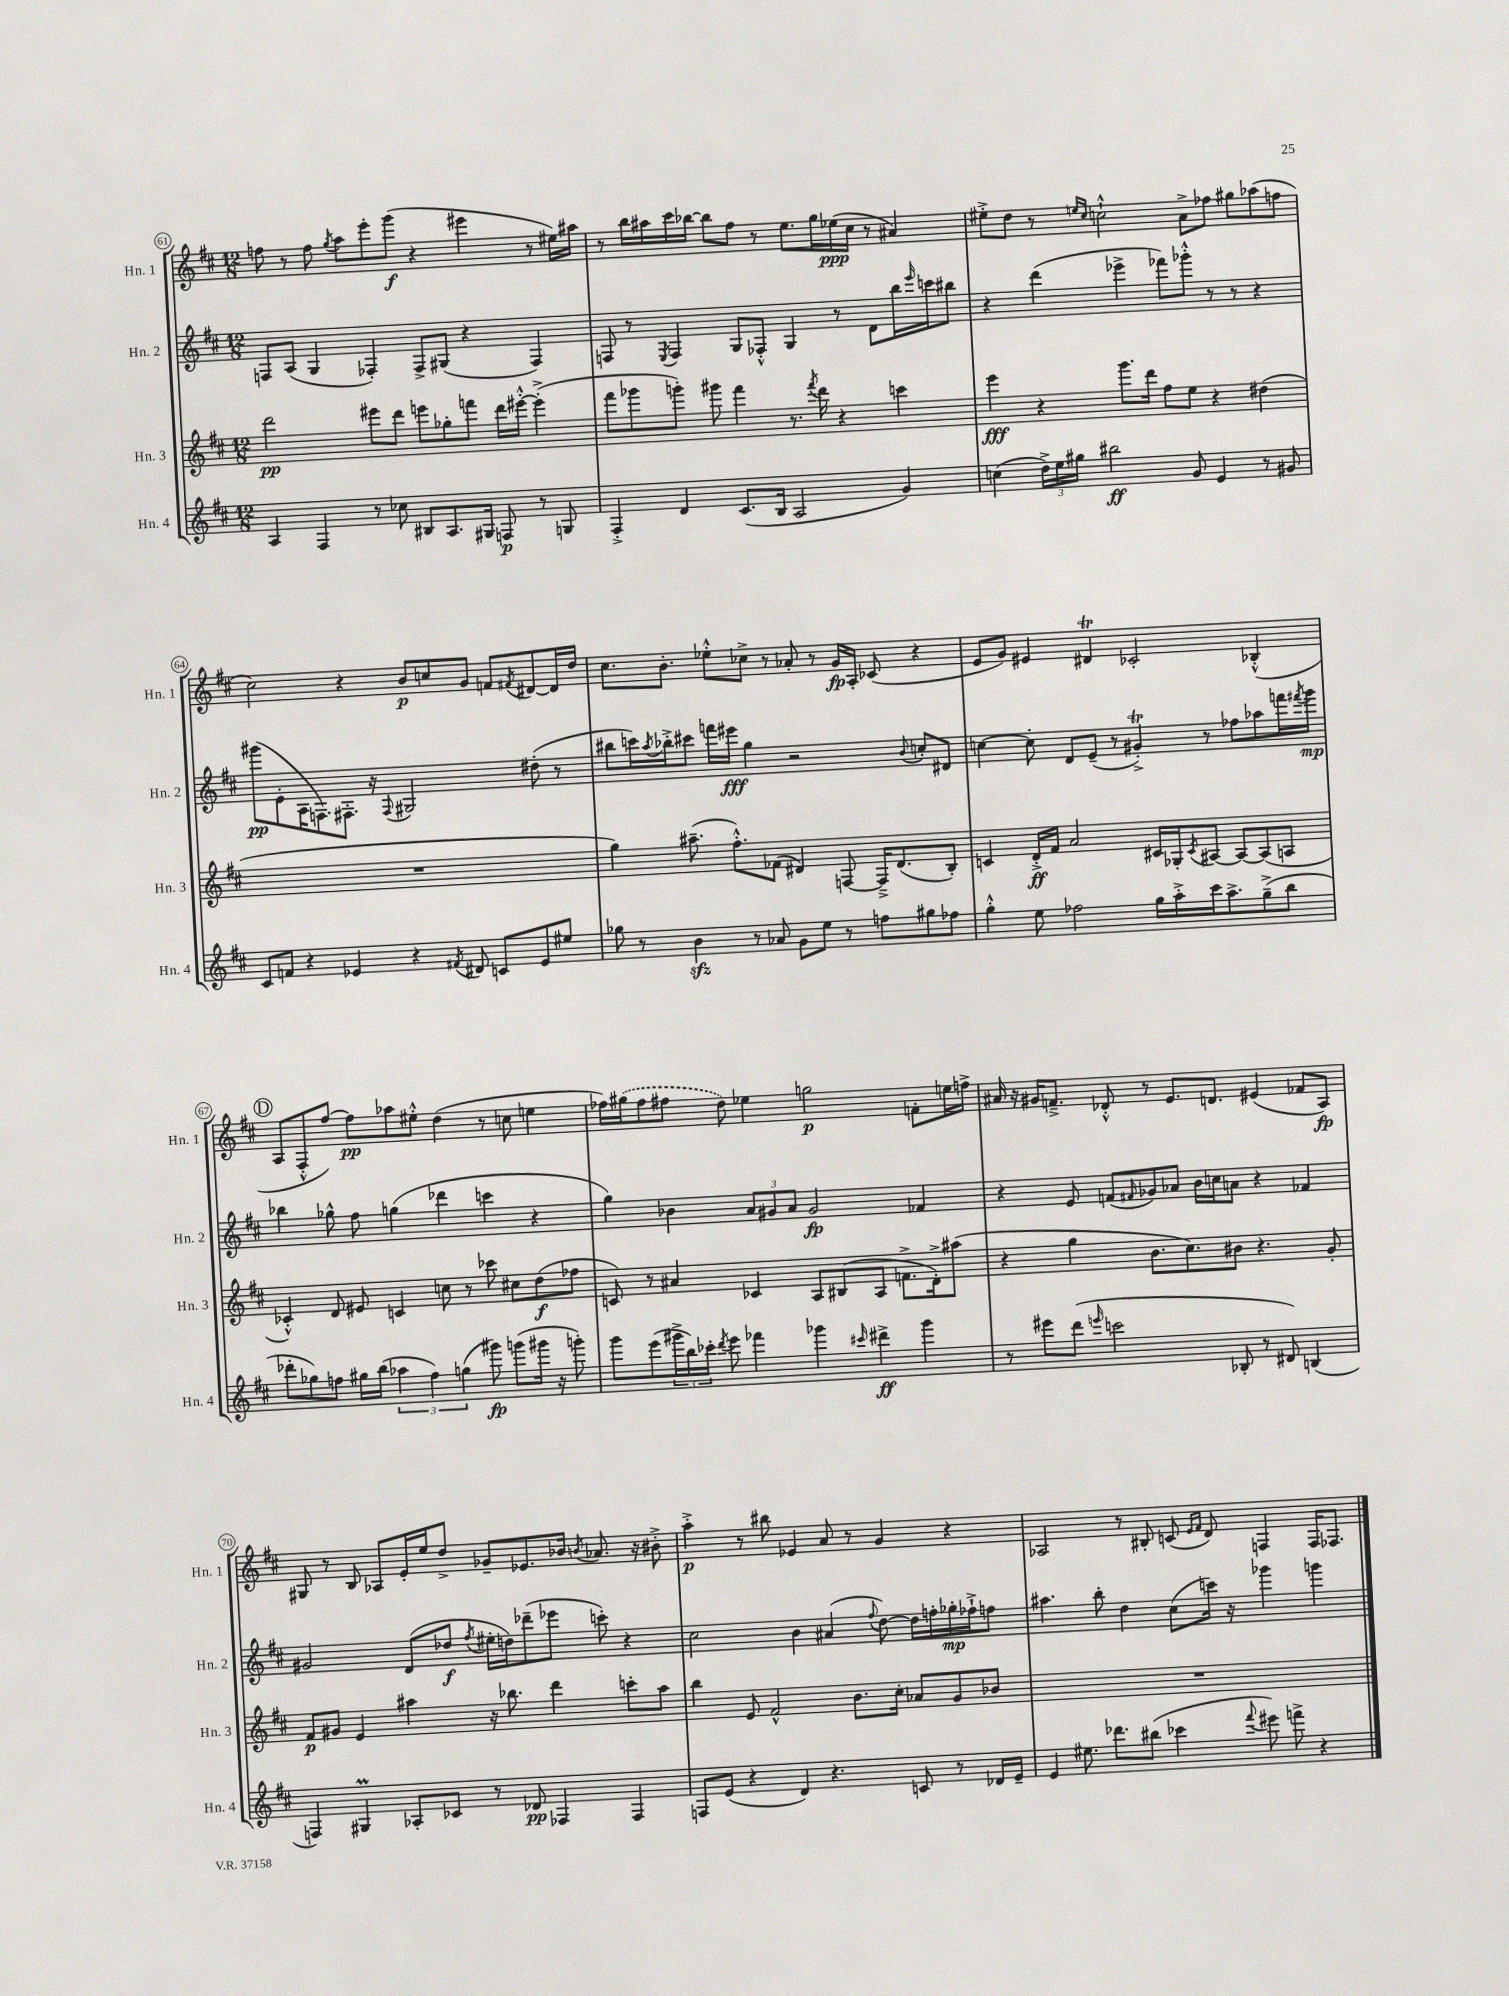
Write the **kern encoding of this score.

**kern	**kern	**kern	**kern
*staff4	*staff3	*staff2	*staff1
*clefG2	*clefG2	*clefG2	*clefG2
*k[f#c#]	*k[f#c#]	*k[f#c#]	*k[f#c#]
*M12/8	*M12/8	*M12/8	*M12/8
4A	2ddd	8F	8ff
.	.	(8A	8r
4F#	.	4G	8ff
.	.	.	8qgg
.	.	.	8aa
8r	8eee#	4F-')	8eee'
8cc-	8ddd	.	(8ggg
8B#	8eee	8F-^	4r
8.A	8gg-'	(8G#	.
.	8fff	4r	4eee#
16G#	.	.	.
8F	16ddd	.	.
.	[16eee#'^^	.	.
8r	(4eee#'^]	4F-)	8r
8G	.	.	16ee#)
.	.	.	16aa#
=	=	=	=
4F#'^	8fff#	8F	8r
.	8ggg-	8r	16bb
.	.	.	16aa#
.	.	8qE	.
4d	8ggg')	4F	16ccc#
.	.	.	[16bb-
.	8ggg#	.	8bb-]
(8.c#	4fff#	8G	8ff#
.	.	8F-'^^	8r
16B	.	.	.
2A	8.r	4G	8.ee
.	8qfff#	.	.
.	16ddd	.	16gg
.	4r	8r	(16ee-
.	.	.	16cc#
.	.	8d	8r
4g)	4ccc	16bb	4a#)
.	.	16qqeee	.
.	.	16ccc	.
.	.	8bb#	.
=	=	=	=
(4cc	4eee	4r	8ee#'^
.	.	.	8dd
24dd^)	4r	(4ddd	8r
24ee	.	.	.
24gg#	.	.	.
.	.	.	16qqee
.	.	.	16qqcc#
2bb#	.	.	2cc`^^
.	8.ggg	4eee-^	.
.	16ddd	.	.
.	8ff#	8fff-)	.
8g	8ee	8ggg-'^^	8a^
4e	4r	8r	8ff-
.	.	8r	8gg#
8r	(4dd#	4r	(8aa-
8g#	.	.	8ff
=	=	=	=
8c#	1.r	(8ggg#	2cc#)
8f	.	8e'	.
4r	.	16A	.
.	.	8.F)	.
4e-	.	8.F#'	4r
.	.	16r	.
.	.	8qqF#	.
4r	.	2G#	8b
.	.	.	8cc
8qf#	.	.	.
8d#	.	.	8g
8c	.	.	8f
.	.	.	8qf#
8e-	.	(8dd#'	[8d#
8ee#	.	8r	16d#]
.	.	.	16dd
=	=	=	=
8gg-	4gg)	8bb#	8.cc#
8r	.	16ccc)	.
.	.	8qaa	.
.	.	16bb-'^	8.b'
4b	(8.aa#~	8ccc#	.
.	.	16fff	8ee-'^^
.	8.ff#'^^)	16eee#	.
8r	.	4gg	8cc-^
8a-	(8f-	.	8r
8g	4d#)	2r	8a-'
8ee	.	.	8r
8r	[8F	.	16g
.	.	.	16A'
8ff	16F~^]	.	(8c-
.	(8.d#	.	.
.	.	8qqb	.
8gg#	.	8cc'	4r
8ff-	8B')	8d#	.
=	=	=	=
4gg'^^	4c	[4cc	8e
.	.	.	8g)
8ee	16d'^	8cc']	4e#
.	16f#	.	.
2ff-	2a	8d	.
.	.	(8e~	4d#
.	.	8r	.
.	.	4g#'^)	2c-'
16gg	16c#	.	.
16aa'^	16G-'	.	.
.	8qc#	.	.
16ccc#	[8A#	8r	.
8.aa^	.	.	.
.	8A#_	8ff-	.
(8gg~^	(8A#]	8aa-	(4B-'^^
8bb	8A	16fff	.
.	.	8qfff#	.
.	.	16ggg	.
=	=	=	=
8ddd-'	4c-'^^)	4bb-	8A
8gg-)	.	.	8F#'^^
8ff	8d	8gg-^^	[8ff#)
16gg#	8e#	8ff#	8ff#]
(16bb	.	.	.
6aa-	4c	(4gg	8aa-
.	.	.	8ee#'^^
6ff)	.	.	.
.	8cc	4ddd-	(4dd
(6gg	.	.	.
.	8r	.	.
8ggg#)	8ccc-	4ccc	8r
(8ggg	8cc#	.	8cc
16ggg#	(8dd	4r	4ee
16r	.	.	.
8ggg')	8ff-	.	.
=	=	=	=
8ggg	8c)	4gg)	16ff-)
.	.	.	(16gg#
(8eee	8r	.	8ff-
24ggg#^	4a#	4b-	8ff#
24bb)	.	.	.
24ccc-'	.	.	.
8qddd	.	.	.
8eee	.	.	8dd)
4fff-	4c-	12a	4ee-
.	.	12g#	.
.	.	12a	.
4ggg-	8A	2g#	2gg
.	(8B#	.	.
16qqccc#	.	.	.
4ddd#^	8A	.	.
.	8.f^	.	.
4ggg-	.	4f-	8f'
.	16d'^)	.	.
.	(8aa#	.	16ee
.	.	.	16ff^
=	=	=	=
8r	4r	4r	16a#
.	.	.	16r
8eee#	.	.	16g#
.	.	.	8.f~^
(8ddd	4gg	8e	.
16qqeee	.	.	.
2ccc	.	(8f	8d-'^^
.	.	16qqf#	.
.	8.b	8g-)	8r
.	.	8a-	8.e
.	8.cc#)	.	.
.	.	16b	.
.	.	16cc	8.d
8B-'	8b#	8a	.
8r	4.r	4r	(4e#
8d#)	.	.	.
(4B	.	4f-	8f-
.	8g'	.	8A)
=	=	=	=
4F)	8f#	2g#	8G#
.	8g#	.	8r
4G#	4e	.	8B
.	.	.	8A-
8A-'	4aa#	(8d	16e'
.	.	.	16ee
8c-	.	8dd-	8dd^
.	.	8qff#	.
8r	16r	16ee#'	8g-~
.	8.bb-	16dd)	.
8d-	.	(8ddd-~	8.e-
4F-	4ddd	8eee-	.
.	.	.	16b-
.	.	.	8qb
.	.	8ccc')	8.a-
4F-	8ccc'	4r	.
.	.	.	16r
.	8aa#	.	8b#'^
=	=	=	=
8F	4bb	2cc#	4aa'^
(8e	.	.	.
4r	8e	.	8r
.	2f#^^	.	8bb#
4d)	.	4b	4e-
4.r	.	(4a#	8a
.	8.b	.	8r
.	.	8qqff#	.
.	.	[8dd)	4g
.	16cc#'	.	.
8c	8a-	16dd]	.
.	.	16ff'	.
8r	8g	16gg-'	4r
.	.	16ff-`^	.
16d-	8b-	8ff	.
16e~	.	.	.
=	=	=	=
4e	1.r	4.aa#	2A-
8.ee#	.	.	.
.	.	8bb'	.
8.ddd-	.	.	.
.	.	4dd	8r
(8bb#	.	.	8B#'
4ccc-	.	(8cc#	(8c
.	.	.	16qqe
.	.	.	16qqf#
.	.	16ccc)	8d)
.	.	16r	.
8qqfff#	.	.	.
8eee#)	.	4ggg-	4F
8fff^	.	.	.
4r	.	4ggg	16F
.	.	.	8.F-
==	==	==	==
*-	*-	*-	*-
